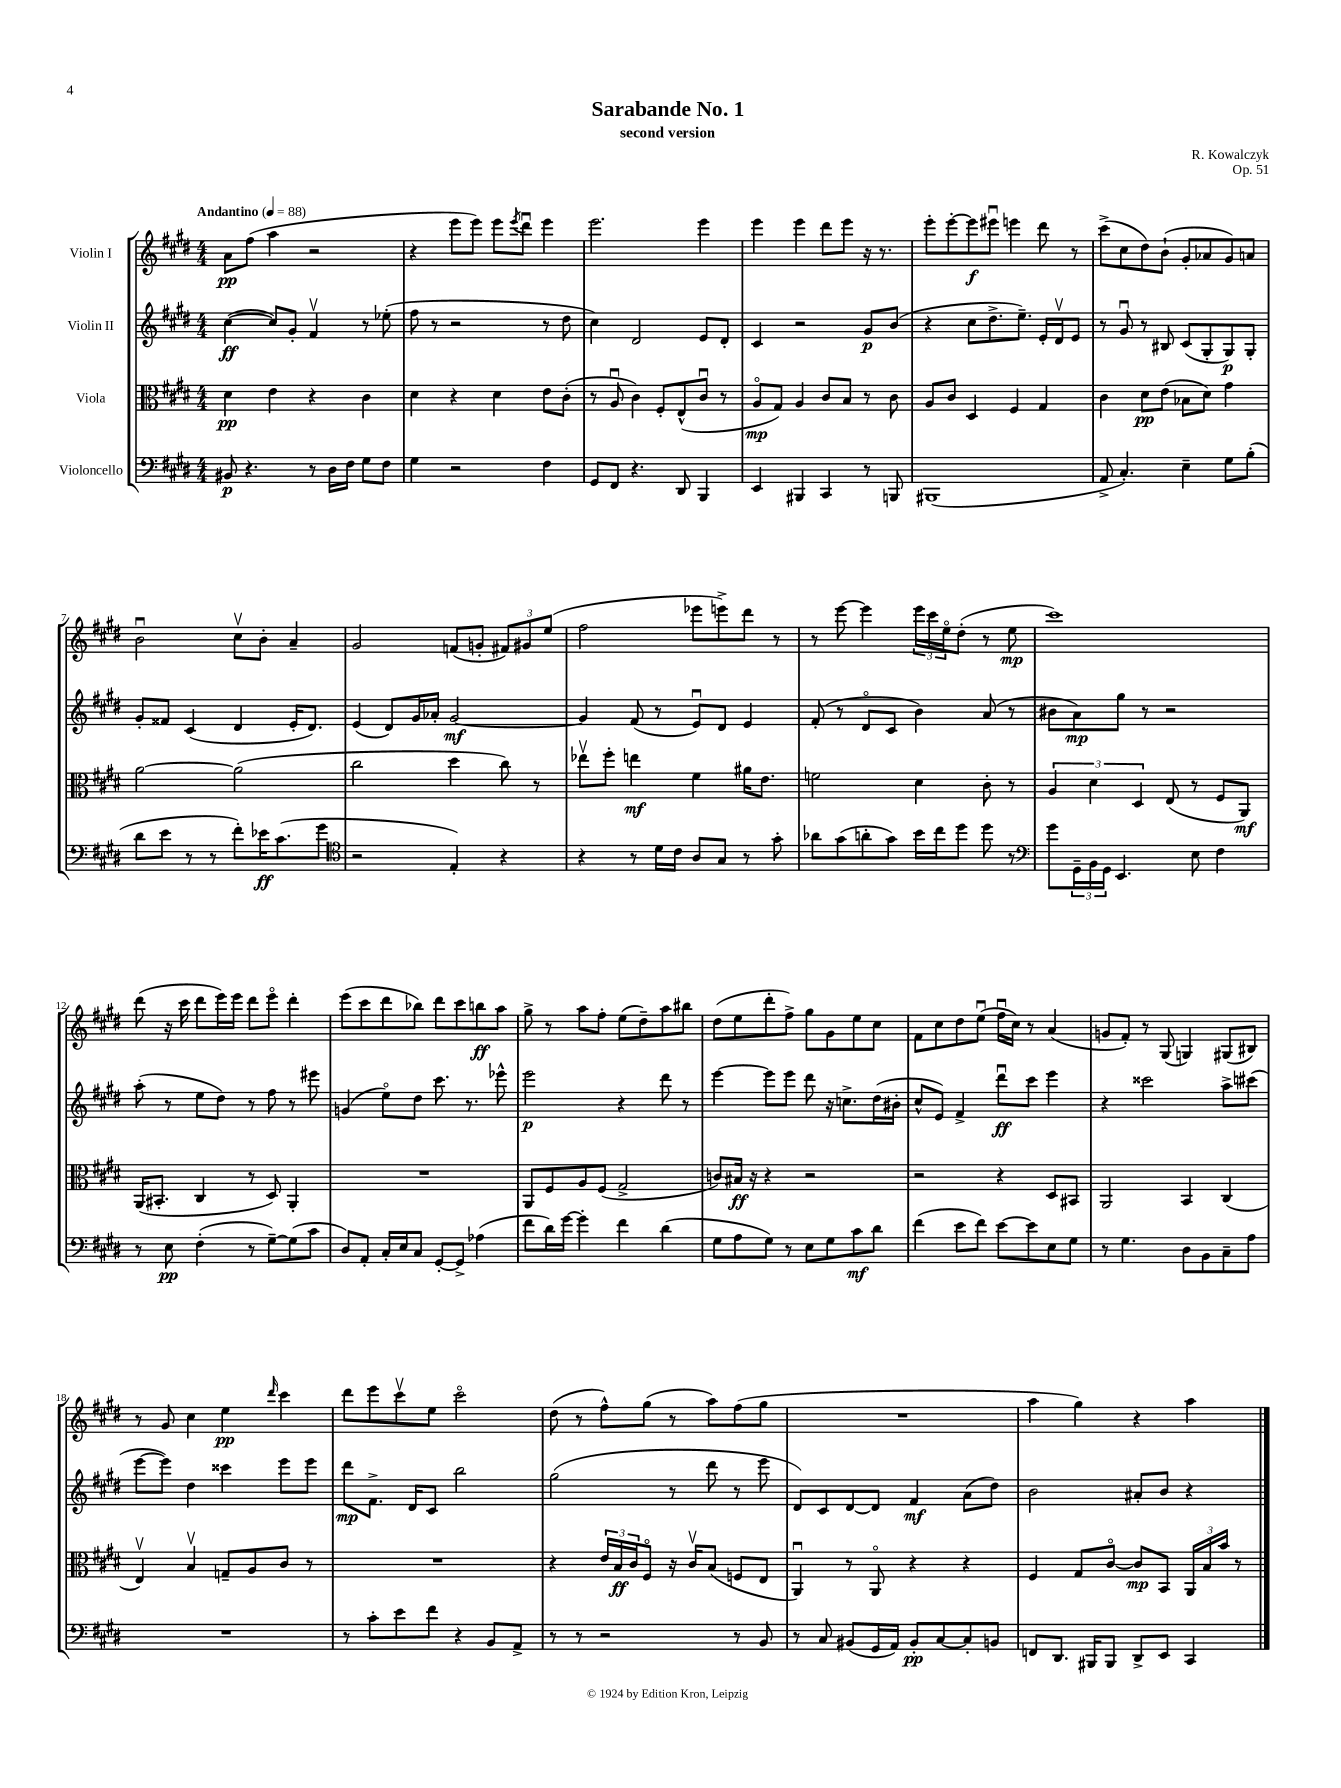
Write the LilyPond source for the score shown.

\header { title = "Sarabande No. 1" composer = "R. Kowalczyk" subtitle = "second version" opus = "Op. 51" }
<<
\new StaffGroup <<
\new Staff = "s0" \with { instrumentName = "Violin I" } {
    \clef treble \key e \major \numericTimeSignature \time 4/4 \tempo "Andantino" 4 = 88
    a'8\pp fis''8( a''4 r2 |
    r4 e'''8 e'''8) e'''8 \acciaccatura { e'''8 } dis'''8\downbow e'''4 |
    e'''2. e'''4 |
    e'''4 e'''4 dis'''8 e'''8 r16 r8. |
    e'''8-. e'''8~-. e'''8\f eis'''8\downbow e'''4 dis'''8 r8 |
    cis'''8->( cis''8 dis''8) b'8-!( gis'8-. aes'8 gis'8) a'8 |
    b'2\downbow cis''8\upbow b'8-. a'4-- |
    gis'2 f'8( g'8-. \tuplet 3/2 { fis'8) gis'8 e''8( } |
    fis''2 ees'''8 e'''8->) dis'''8 r8 |
    r8 e'''8~ e'''4 \tuplet 3/2 { e'''16 cis'''16 e''16\flageolet } dis''8-.( r8 e''8\mp |
    cis'''1) |
    dis'''8( r16 cis'''16 dis'''8 e'''16) e'''16 dis'''8 e'''8\flageolet dis'''4-. |
    e'''8( cis'''8 dis'''8 bes''8) dis'''8 cis'''8 b''8\ff a''8 |
    gis''8-> r8 a''8 fis''8-. e''8( dis''8--) a''8 bis''8 |
    dis''8( e''8 dis'''8-. fis''8->) gis''8 gis'8 e''8 cis''8 |
    fis'8 cis''8 dis''8 e''8\downbow( fis''16\downbow cis''16) r8 a'4( |
    g'8 fis'8-.) r8 gis8( g4) gis8( bis8) |
    r8 gis'8 cis''4 e''4\pp \grace { dis'''16 } cis'''4 |
    dis'''8 e'''8 cis'''8\upbow e''8 cis'''2\flageolet |
    dis''8( r8 fis''8-^) gis''8( r8 a''8) fis''8( gis''8 |
    R1 |
    a''4 gis''4) r4 a''4 \bar "|." |
}
\new Staff = "s1" \with { instrumentName = "Violin II" } {
    \clef treble \key e \major \numericTimeSignature \time 4/4
    cis''4~\ff( cis''8) gis'8-. fis'4\upbow r8 ees''8-.( |
    fis''8 r8 r2 r8 dis''8 |
    cis''4) dis'2 e'8 dis'8-. |
    cis'4 r2 gis'8\p b'8( |
    r4 cis''8 dis''8.-> e''8.--) e'16-. dis'16\upbow e'8 |
    r8 gis'8\downbow r8 bis8 cis'8( gis8-. gis8\p) gis8-. |
    gis'8-. fisis'8 cis'4( dis'4 e'16-. dis'8.) |
    e'4( dis'8) gis'16 aes'16-. gis'2~\mf |
    gis'4 fis'8( r8 e'8\downbow) dis'8 e'4 |
    fis'8-.( r8 dis'8\flageolet cis'8 b'4) a'8( r8 |
    bis'8 a'8\mp) gis''8 r8 r2 |
    a''8-.( r8 e''8 dis''8) r8 fis''8 r8 eis'''8 |
    g'4( e''8\flageolet) dis''8 cis'''8. r8. ees'''8-^ |
    e'''2\p r4 dis'''8 r8 |
    e'''4~ e'''8 e'''8 dis'''8 r16 c''8.-> dis''16( bis'16-. |
    cis''8-^ e'8) fis'4-> dis'''8\downbow\ff cis'''8 e'''4 |
    r4 cisis'''2 a''8-> cis'''8( |
    e'''8~ e'''8) dis''4 cisis'''4 e'''8 e'''8 |
    dis'''8\mp fis'8.-> dis'16 cis'8 b''2 |
    gis''2( r8 dis'''8 r8 e'''8 |
    dis'8) cis'8 dis'8~ dis'8 fis'4\mf a'8( dis''8) |
    b'2 ais'8-. b'8 r4 \bar "|." |
}
\new Staff = "s2" \with { instrumentName = "Viola" } {
    \clef alto \key e \major \numericTimeSignature \time 4/4
    dis'4\pp e'4 r4 cis'4 |
    dis'4 r4 dis'4 e'8 cis'8-.( |
    r8 a8\downbow cis'4) fis8-. e8-^( cis'8\downbow r8 |
    a8\flageolet\mp gis8) a4 cis'8 b8 r8 cis'8 |
    a8 cis'8 dis4 fis4 gis4 |
    cis'4 dis'8\pp e'8( bes8 dis'8) gis'4 |
    a'2~ a'2( |
    cis''2 dis''4 cis''8) r8 |
    ees''8\upbow fis''8-. e''4\mf fis'4 ais'16 e'8. |
    f'2 dis'4 cis'8-. r8 |
    \tuplet 3/2 { a4 dis'4 dis4 } e8( r8 fis8 a,8\mf) |
    a,16( bis,8.-. cis4 r8 dis8) a,4-. |
    R1 |
    a,8 fis8 a8 fis8( gis2-> |
    c'8) bis16\ff r16 r4 r2 |
    r2 r4 dis8 bis,8 |
    a,2 b,4 cis4( |
    e4\upbow) b4\upbow g8-- a8 cis'8 r8 |
    R1 |
    r4 \tuplet 3/2 { e'16 b16\ff cis'16 } fis8\flageolet r16 cis'16\upbow b8( f8 e8 |
    a,4\downbow) r8 a,8\flageolet r4 r4 |
    fis4 gis8 cis'8~\flageolet cis'8\mp b,8 \tuplet 3/2 { a,16 b16 b'16 } r8 \bar "|." |
}
\new Staff = "s3" \with { instrumentName = "Violoncello" } {
    \clef bass \key e \major \numericTimeSignature \time 4/4
    bis,8\p r4. r8 dis16 fis16 gis8 fis8 |
    gis4 r2 fis4 |
    gis,8 fis,8 r4. dis,8 b,,4 |
    e,4 bis,,4 cis,4 r8 b,,8 |
    bis,,1( |
    a,8-> cis4.-.) e4-- gis8 b8-.( |
    dis'8 e'8 r8 r8 fis'8-.) ees'16\ff cis'8.( gis'8 |
    \clef tenor r2 e4-.) r4 |
    r4 r8 dis'16 cis'16 a8 gis8 r8 gis'8-. |
    aes'8 gis'8( a'8-. gis'8) b'16 cis''16 dis''8 dis''8 r8 |
    \clef bass gis'8 \tuplet 3/2 { gis,16-- b,16 gis,16 } e,4. e8 fis4 |
    r8 e8\pp fis4-.( r8 gis8~--) gis8( cis'8 |
    dis8) a,8-. cis16-. e16 cis8 gis,8~-. gis,8-> aes4( |
    fis'8 dis'16) gis'16~ gis'4-. fis'4 dis'4( |
    gis8 a8 gis8) r8 e8 gis8 cis'8\mf dis'8 |
    fis'4( e'8 fis'8) e'8~ e'8 e8 gis8 |
    r8 gis4. dis8 b,8 cis8-- a8 |
    R1 |
    r8 cis'8-. e'8 fis'8 r4 b,8 a,8-> |
    r8 r8 r2 r8 b,8 |
    r8 cis8 bis,8( gis,16 a,16) bis,8-.\pp cis8~ cis8-. b,8 |
    f,8 dis,8. bis,,16 bis,,8 dis,8-> e,8 cis,4 \bar "|." |
}
>>
>>
